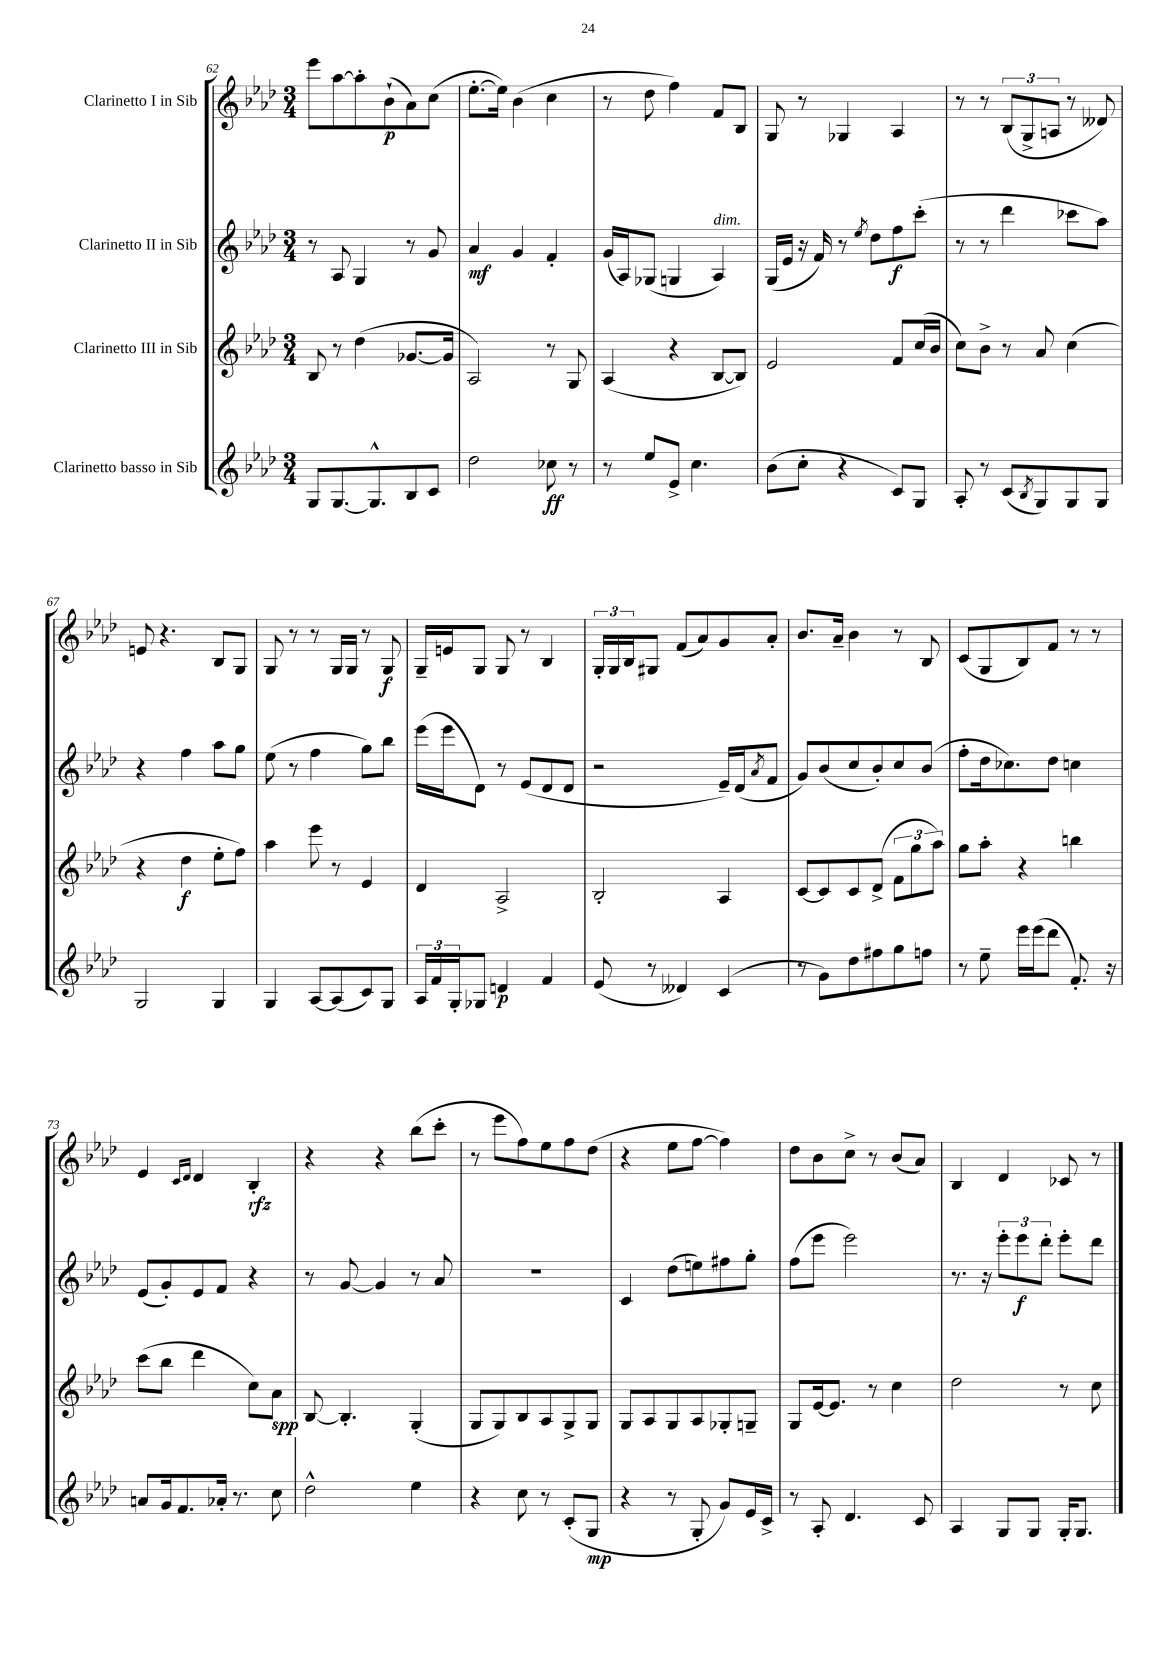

**kern	**dynam	**kern	**dynam	**kern	**dynam	**kern	**dynam
*part4	*part4	*part3	*part3	*part2	*part2	*part1	*part1
*staff4	*staff4	*staff3	*staff3	*staff2	*staff2	*staff1	*staff1
*I"Clarinetto basso in Sib	*	*I"Clarinetto III in Sib	*	*I"Clarinetto II in Sib	*	*I"Clarinetto I in Sib	*
*clefG2	*	*clefG2	*	*clefG2	*	*clefG2	*
*k[b-e-a-d-]	*	*k[b-e-a-d-]	*	*k[b-e-a-d-]	*	*k[b-e-a-d-]	*
*M3/4	*	*M3/4	*	*M3/4	*	*M3/4	*
=62	=62	=62	=62	=62	=62	=62	=62
8G/L	.	8B-/	.	8r	.	8eee-\L	.
[8.G/	.	8r	.	8A-/	.	[8aa-\	.
.	.	(4dd-\	.	4G/	.	8aa-'\]	.
8.G^^/]	.	.	.	.	.	.	.
.	.	.	.	.	.	(8b-`\	p
8B-/	.	[8.g-X/L	.	8r	.	8a-\)	.
8c/J	.	.	.	8g/	.	(8cc\J	.
.	.	16g-/Jk]	.	.	.	.	.
=63	=63	=63	=63	=63	=63	=63	=63
2dd-\	.	2A-/)	.	4a-/	mf	[8.ee-'\L	.
.	.	.	.	.	.	16ee-\Jk])	.
.	.	.	.	4g/	.	(4b-\	.
8cc-X\	ff	8r	.	4f'/	.	4cc\	.
8r	.	8G/	.	.	.	.	.
=64	=64	=64	=64	=64	=64	=64	=64
8r	.	(4A-/	.	(16g/LL	.	8r	.
.	.	.	.	16A-/J)	.	.	.
8ee-/L	.	.	.	(8G-X/J	.	8dd-\	.
8e-^/J	.	4r	.	4Gn/	.	4ff\)	.
4.cc\	.	.	.	.	.	.	.
!	!	!	!	!LO:TX:a:i:t=dim.	!	!	!
.	.	[8B-/L	.	4A-/)	.	8f/L	.
.	.	8B-/J])	.	.	.	8B-/J	.
=65	=65	=65	=65	=65	=65	=65	=65
(8b-\L	.	2e-/	.	(16G/LL	.	8G/	.
.	.	.	.	16e-/JJ	.	.	.
8cc'\J	.	.	.	16r	.	8r	.
.	.	.	.	16f/)	.	.	.
4r	.	.	.	8r	.	4G-X/	.
.	.	.	.	8qee-/	.	.	.
.	.	.	.	8dd-\L	.	.	.
8c/L)	.	8f/L	.	8ff\	f	4A-/	.
8G/J	.	(16cc/L	.	(8ccc'\J	.	.	.
.	.	16b-/JJ	.	.	.	.	.
=66	=66	=66	=66	=66	=66	=66	=66
8A-'/	.	8cc\L)	.	8r	.	8r	.
8r	.	8b-^\J	.	8r	.	8r	.
(8c/L	.	8r	.	4ddd-\	.	(12B-/L	.
.	.	.	.	.	.	12G^/	.
8qB-/	.	.	.	.	.	.	.
8G/)	.	8a-/	.	.	.	.	.
.	.	.	.	.	.	12An/J	.
8G/	.	(4cc\	.	8ccc-X\L	.	8r	.
8G/J	.	.	.	8aa-\J)	.	8d--X/)	.
!!LO:LB:g=z
=67	=67	=67	=67	=67	=67	=67	=67
2G/	.	4r	.	4r	.	8en/	.
.	.	.	.	.	.	4.r	.
.	.	4dd-\	f	4ff\	.	.	.
4G/	.	8ee-'\L	.	8aa-\L	.	8B-/L	.
.	.	8ff\J)	.	8gg\J	.	8G/J	.
=68	=68	=68	=68	=68	=68	=68	=68
4G/	.	4aa-\	.	(8ee-\	.	8G/	.
.	.	.	.	8r	.	8r	.
[8A-/L	.	8eee-\	.	4ff\	.	8r	.
(8A-/]	.	8r	.	.	.	16G/LL	.
.	.	.	.	.	.	16G/JJ	.
8c/)	.	4e-/	.	8gg\L)	.	8r	.
8G/J	.	.	.	8bb-\J	.	8G/	f
=69	=69	=69	=69	=69	=69	=69	=69
24A-/LL	.	4d-/	.	(16eee-\LL	.	16G~/LL	.
24f/	.	.	.	.	.	.	.
.	.	.	.	16eee-\J	.	16en/J	.
24G'/J	.	.	.	.	.	.	.
8G-X/J	.	.	.	8d-\J)	.	8G/J	.
4dn/	p	2A-^/	.	8r	.	8G/	.
.	.	.	.	(8e-/L	.	8r	.
4f/	.	.	.	8d-/	.	4B-/	.
.	.	.	.	8d-/J	.	.	.
=70	=70	=70	=70	=70	=70	=70	=70
(8e-/	.	2B-'/	.	2r	.	24G'/LL	.
.	.	.	.	.	.	24G/	.
.	.	.	.	.	.	24B-/J	.
8r	.	.	.	.	.	8G#X/J	.
4d--X/)	.	.	.	.	.	(8f/L	.
.	.	.	.	.	.	8a-/)	.
(4c/	.	4A-/	.	16e-~/LL)	.	8g/	.
.	.	.	.	(16d-/J	.	.	.
.	.	.	.	8qa-/	.	.	.
.	.	.	.	8f/J	.	8a-'/J	.
=71	=71	=71	=71	=71	=71	=71	=71
8r	.	[8c/L	.	8g/L)	.	8.b-/L	.
8g\L)	.	8c/]	.	(8b-/	.	.	.
.	.	.	.	.	.	16a-~/Jk	.
8dd-\	.	8c/	.	8cc/	.	4b-\	.
8ff#X\	.	(8d-^/J	.	8b-'/)	.	.	.
8gg\	.	12f\L	.	8cc/	.	8r	.
.	.	12gg\	.	.	.	.	.
8ffn\J	.	.	.	(8b-/J	.	8B-/	.
.	.	12aa-\J)	.	.	.	.	.
=72	=72	=72	=72	=72	=72	=72	=72
8r	.	8gg\L	.	8ff'\L	.	(8c/L	.
8ee-~\	.	8aa-'\J	.	16dd-\k	.	8G/	.
.	.	.	.	8.cc-X\)	.	.	.
16eee-\LL	.	4r	.	.	.	8B-/)	.
(16eee-\J	.	.	.	.	.	.	.
8ddd-\J	.	.	.	8dd-\J	.	8f/J	.
8.f'/)	.	4bbn\	.	4ccn\	.	8r	.
.	.	.	.	.	.	8r	.
16r	.	.	.	.	.	.	.
!!LO:LB:g=z
=73	=73	=73	=73	=73	=73	=73	=73
8an/L	.	(8ccc\L	.	(8e-/L	.	4e-/	.
16g/k	.	8bb-\J	.	8g'/)	.	.	.
8.f/	.	.	.	.	.	.	.
.	.	.	.	.	.	16qqc/LL	.
.	.	.	.	.	.	16qqd-/JJ	.
.	.	4ddd-\	.	8e-/	.	4d-/	.
16a-X'/Jk	.	.	.	8f/J	.	.	.
8.r	.	.	.	.	.	.	.
.	.	8cc\L)	.	4r	.	4B-'/	rfz
8cc\	.	8a-\J	spp	.	.	.	.
=74	=74	=74	=74	=74	=74	=74	=74
2dd-^^\	.	[8B-/	.	8r	.	4r	.
.	.	4.B-'/]	.	[8g/	.	.	.
.	.	.	.	4g/]	.	4r	.
4ee-\	.	(4G'/	.	8r	.	(8bb-\L	.
.	.	.	.	8a-/	.	8ccc'\J	.
=75	=75	=75	=75	=75	=75	=75	=75
4r	.	8G/L	.	2.r	.	8r	.
.	.	8G/)	.	.	.	8eee-\L	.
8cc\	.	8B-/	.	.	.	8ff\)	.
8r	.	8A-/	.	.	.	8ee-\	.
(8c'/L	.	8G^/	.	.	.	8ff\	.
8G/J	mp	8G/J	.	.	.	(8dd-\J	.
=76	=76	=76	=76	=76	=76	=76	=76
4r	.	8G/L	.	4c/	.	4r	.
.	.	8A-/	.	.	.	.	.
8r	.	8G/	.	(8dd-\L	.	8ee-\L	.
8G'/	.	8A-/	.	8een\)	.	[8ff\J	.
8g/L)	.	8G-X'/	.	8ff#X\	.	4ff\])	.
16e-/L	.	8Gn~/J	.	8gg'\J	.	.	.
16c^/JJ	.	.	.	.	.	.	.
=77	=77	=77	=77	=77	=77	=77	=77
8r	.	8G/L	.	(8ff\L	.	8dd-\L	.
8A-'/	.	[16e-/k	.	8eee-\J	.	8b-\	.
.	.	8.e-/J]	.	.	.	.	.
4.d-/	.	.	.	2eee-\)	.	8cc^\J	.
.	.	8r	.	.	.	8r	.
.	.	4cc\	.	.	.	(8b-/L	.
8c/	.	.	.	.	.	8a-/J)	.
=78	=78	=78	=78	=78	=78	=78	=78
4A-/	.	2dd-\	.	8.r	.	4B-/	.
.	.	.	.	16r	.	.	.
8G/L	.	.	.	12eee-'\L	.	4d-/	.
.	.	.	.	12eee-\	f	.	.
8G/J	.	.	.	.	.	.	.
.	.	.	.	12ddd-'\J	.	.	.
16G'/KL	.	8r	.	8eee-'\L	.	8c-X/	.
8.G/J	.	.	.	.	.	.	.
.	.	8cc\	.	8ddd-\J	.	8r	.
==	==	==	==	==	==	==	==
*-	*-	*-	*-	*-	*-	*-	*-
